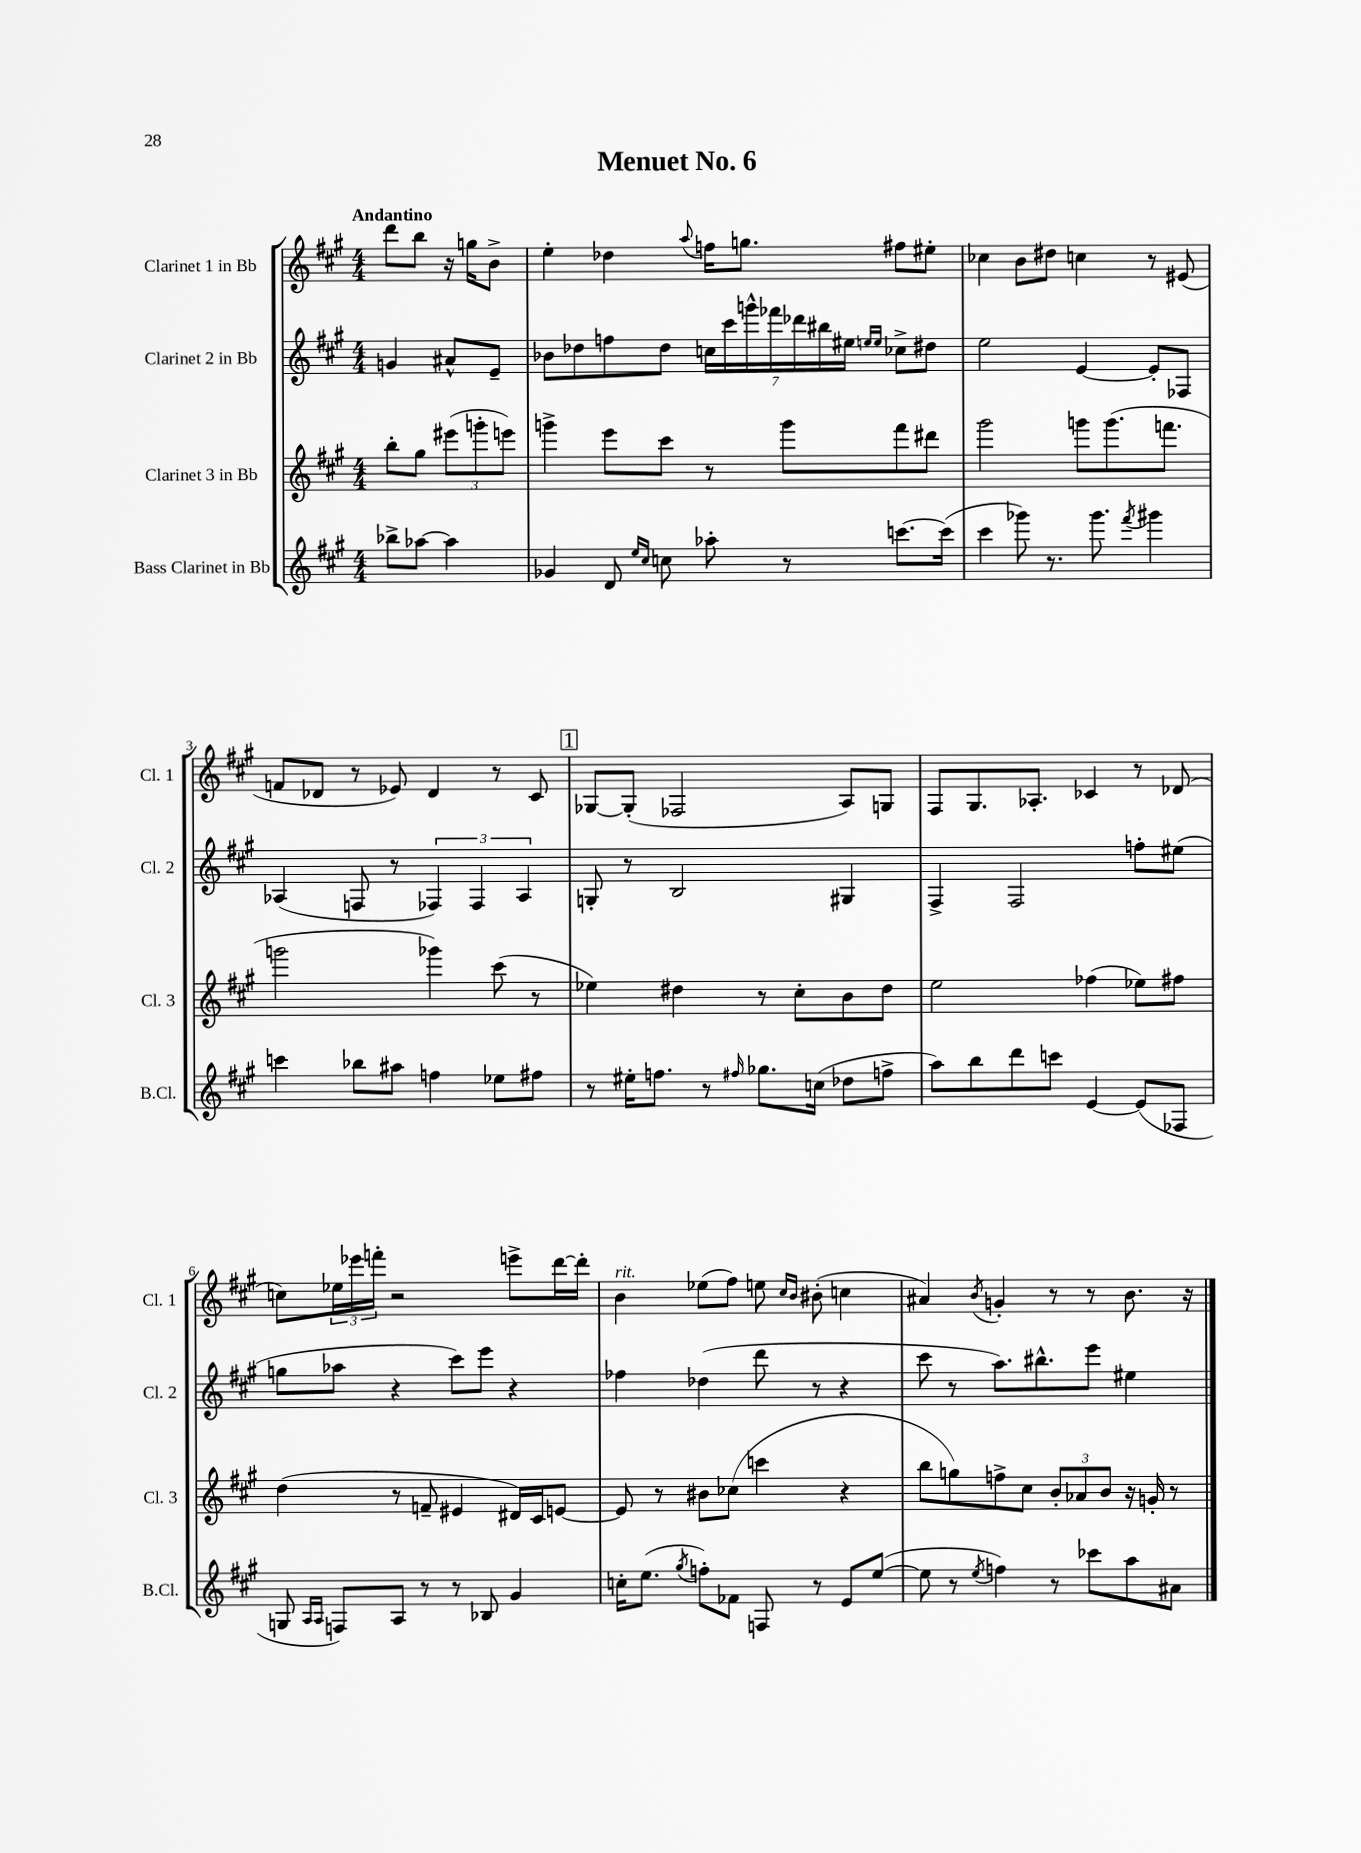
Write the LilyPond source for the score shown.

\header { title = "Menuet No. 6" }
<<
\new StaffGroup <<
\new Staff = "s0" \with { instrumentName = "Clarinet 1 in Bb" shortInstrumentName = "Cl. 1" } {
    \clef treble \key a \major \numericTimeSignature \time 4/4 \partial 2 \tempo "Andantino"
    d'''8 b''8 r16 g''16 b'8-> |
    e''4-. des''4 \appoggiatura { a''8 } f''16 g''8. fis''8 eis''8-. |
    ces''4 b'8 dis''8 c''4 r8 eis'8( |
    f'8 des'8 r8 ees'8) des'4 r8 cis'8 |
    \mark \markup { \box "1" } ges8~ ges8-.( fes2 a8) g8 |
    fis8 gis8. aes8.-. ces'4 r8 des'8( |
    c''8) \tuplet 3/2 { ees''16 ees'''16 f'''16-. } r2 e'''8-> d'''16~ d'''16-. |
    b'4^\markup { \italic "rit." } ees''8( fis''8) e''8 \grace { cis''16 b'16 } bis'8-.( c''4 |
    ais'4) \acciaccatura { b'8 } g'4-. r8 r8 b'8. r16 \bar "|." |
}
\new Staff = "s1" \with { instrumentName = "Clarinet 2 in Bb" shortInstrumentName = "Cl. 2" } {
    \clef treble \key a \major \numericTimeSignature \time 4/4 \partial 2
    g'4 ais'8-^ e'8-- |
    bes'8 des''8 f''8 des''8 \tuplet 7/4 { c''16 cis'''16 g'''16-^ fes'''16 des'''16 bis''16 eis''16 } \grace { e''16 e''16 } ces''8-> dis''8 |
    e''2 e'4~ e'8-. fes8 |
    aes4( f8 r8 \tuplet 3/2 { fes4) fes4 aes4 } |
    \mark \markup { \box "1" } g8-. r8 b2 gis4 |
    fis4-> fis2 f''8-. eis''8( |
    g''8 aes''8 r4 cis'''8) e'''8 r4 |
    fes''4 des''4( d'''8 r8 r4 |
    cis'''8 r8 a''8.) bis''8.-^ e'''8 eis''4 \bar "|." |
}
\new Staff = "s2" \with { instrumentName = "Clarinet 3 in Bb" shortInstrumentName = "Cl. 3" } {
    \clef treble \key a \major \numericTimeSignature \time 4/4 \partial 2
    b''8-. gis''8 \tuplet 3/2 { eis'''8( g'''8-. e'''8) } |
    g'''4-> e'''8 cis'''8 r8 g'''8 fis'''8 dis'''8 |
    gis'''2 g'''8 g'''8.( f'''8. |
    g'''2 ges'''4) cis'''8( r8 |
    \mark \markup { \box "1" } ees''4) dis''4 r8 cis''8-. b'8 dis''8 |
    e''2 fes''4( ees''8) fis''8 |
    d''4( r8 f'8-- eis'4 dis'16) cis'16 e'8~ |
    e'8 r8 bis'8 ces''8( c'''4 r4 |
    b''8 g''8) f''8-> cis''8 \tuplet 3/2 { b'8-. aes'8 b'8 } r16 g'16-. r8 \bar "|." |
}
\new Staff = "s3" \with { instrumentName = "Bass Clarinet in Bb" shortInstrumentName = "B.Cl." } {
    \clef treble \key a \major \numericTimeSignature \time 4/4 \partial 2
    bes''8-> aes''8~ aes''4 |
    ges'4 d'8 \grace { e''16 cis''16 } c''8 aes''8-. r8 c'''8.~ c'''16( |
    cis'''4 ges'''8) r8. ges'''8. \acciaccatura { fis'''8 } gis'''4 |
    c'''4 bes''8 ais''8 f''4 ees''8 fis''8 |
    \mark \markup { \box "1" } r8 eis''16-. f''8. r8 \grace { fis''16 } ges''8. c''16( des''8 f''8-> |
    a''8) b''8 d'''8 c'''8 e'4~ e'8( fes8 |
    g8 \grace { a16 a16 } f8) a8 r8 r8 bes8 gis'4 |
    c''16-. e''8.( \acciaccatura { gis''8 } f''8-.) fes'8 f8 r8 e'8 e''8~( |
    e''8 r8 \acciaccatura { e''8 } f''4) r8 ces'''8 a''8 ais'8 \bar "|." |
}
>>
>>
